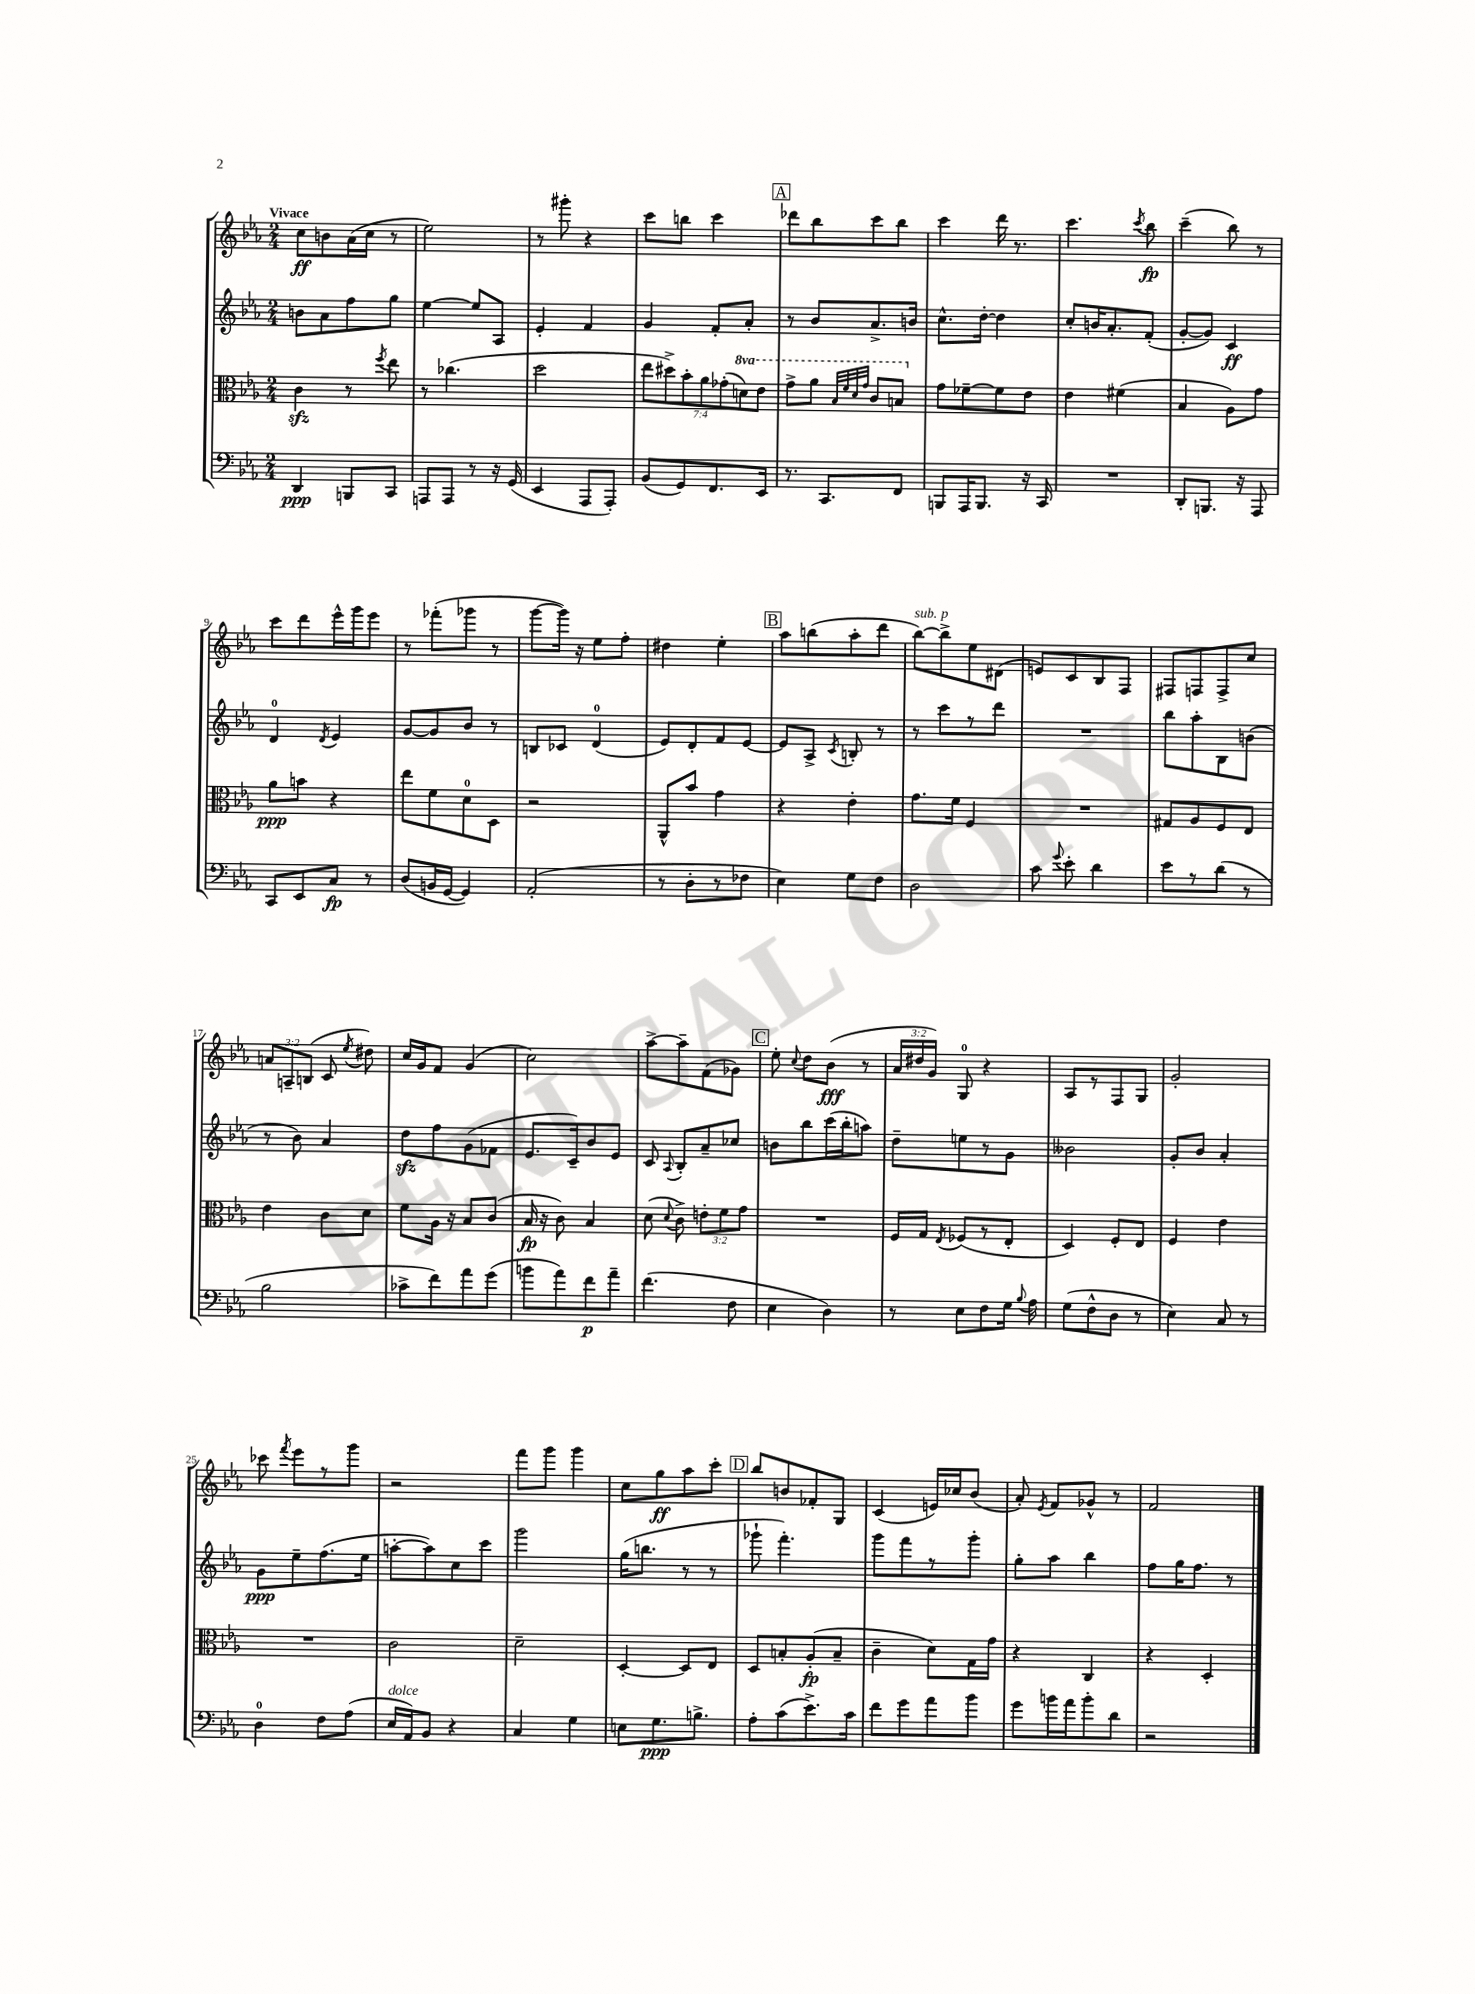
<<
\new StaffGroup <<
\new Staff = "s0" {
    \clef treble \key ees \major \numericTimeSignature \time 2/4 \override Staff.TupletNumber.text = #tuplet-number::calc-fraction-text \tempo "Vivace"
    \autoBeamOff c''8[\ff b'8 aes'16( c''16] r8 |
    ees''2) |
    r8 gis'''8-. r4 |
    c'''8[ b''8] c'''4 |
    \mark \markup { \box "A" } des'''8[ bes''8 c'''8 bes''8] |
    c'''4 d'''16 r8. |
    c'''4. \acciaccatura { c'''8 } bes''8\fp |
    c'''4--( bes''8) r8 |
    c'''8[ d'''8 ees'''16-^ g'''16 ees'''8] |
    r8 fes'''8[-.( ges'''8] r8 |
    g'''8[~ g'''16]) r16 ees''8[ f''8]-. |
    dis''4 ees''4-. |
    \mark \markup { \box "B" } aes''8[ b''8( aes''8-. d'''8] |
    bes''8[~^\markup { \italic "sub. p" }) bes''8-> ees''8 dis'8]( |
    e'8[) c'8 bes8 f8] |
    fis8[ f8 f8-> c''8] |
    \tuplet 3/2 { a'8[ a8-- b8]( } c'8 \acciaccatura { ees''8 } dis''8) |
    c''16[ g'16 f'8] g'4( |
    c''2) |
    aes''8[~-> aes''8-- f'8( ges'8]) |
    \mark \markup { \box "C" } ees''8-. \appoggiatura { c''8 } d''8[ bes'8]\fff( r8 |
    \tuplet 3/2 { aes'16[ dis''16 g'16]) } g8-0 r4 |
    aes8[ r8 f8 g8] |
    g'2-. |
    ces'''8 \acciaccatura { f'''8 } ees'''8[ r8 g'''8] |
    r2 |
    f'''8[ g'''8] g'''4 |
    c''8[ g''8\ff aes''8 c'''8]-. |
    \mark \markup { \box "D" } bes''8[ b'8 fes'8-. g8] |
    c'4( e'16[) ces''16 bes'8]( |
    aes'8-.) \acciaccatura { ees'8 } f'8[ ges'8]-^ r8 |
    f'2 \bar "|." |
}
\new Staff = "s1" {
    \clef treble \key ees \major \numericTimeSignature \time 2/4
    \autoBeamOff b'8[ aes'8 f''8 g''8] |
    ees''4~ ees''8[ aes8] |
    ees'4-. f'4 |
    g'4 f'8[-. aes'8]-. |
    \mark \markup { \box "A" } r8 bes'8[ aes'8.-> b'16] |
    c''8.[-^ d''16]~-. d''4 |
    c''8[-. b'16 aes'8.-. f'8]-.( |
    g'8[~-. g'8]) c'4\ff |
    d'4-0 \acciaccatura { d'8 } ees'4 |
    g'8[~ g'8 bes'8] r8 |
    b8[ ces'8] d'4-0( |
    ees'8[) d'8-. f'8 ees'8]~ |
    \mark \markup { \box "B" } ees'8[ aes8]-> \acciaccatura { c'8 } b8-. r8 |
    r8 c'''8[ r8 d'''8] |
    R2 |
    bes''8[ aes''8-. bes8 b'8]( |
    r8 bes'8) aes'4 |
    d''8[\sfz f''8 g'8( fes'8] |
    ees'8.[ c'16--) bes'8 ees'8] |
    c'8 \appoggiatura { aes8 } bes8[-. aes'8-- ces''8] |
    \mark \markup { \box "C" } b'8[ bes''8 c'''16( bes''16-. a''8]) |
    d''8[-- e''8 r8 g'8] |
    beses'2 |
    g'8[-. bes'8] aes'4-. |
    g'8[\ppp ees''8-- f''8.( ees''16] |
    a''8[~-. a''8) c''8 c'''8] |
    g'''2 |
    g''16[( b''8.] r8 r8 |
    \mark \markup { \box "D" } ges'''8-! f'''4.-.) |
    g'''8[ f'''8 r8 g'''8]-. |
    g''8[-. aes''8] bes''4 |
    f''8[ g''16 f''8.] r8 \bar "|." |
}
\new Staff = "s2" {
    \clef alto \key ees \major \numericTimeSignature \time 2/4 \override Staff.TupletNumber.text = #tuplet-number::calc-fraction-text \set Staff.ottavationMarkups = #ottavation-simple-ordinals
    \autoBeamOff c'4\sfz r8 \acciaccatura { f''8 } ees''8 |
    r8 ces''4.( |
    d''2 |
    \tuplet 7/4 { ees''8[ dis''8->) bes'8-. aes'8 ges'8-.( \ottava #1 d''8) ees''8] } |
    \mark \markup { \box "A" } g''8[-> aes''8] \grace { bes'32[ f''32 d''32 g''32] } c''8[ b'8] \ottava #0 |
    g'8[ fes'8~-- fes'8 ees'8] |
    ees'4 fis'4( |
    bes4 aes8[) g'8] |
    aes'8[\ppp b'8] r4 |
    ees''8[ f'8 d'8-0 d8] |
    r2 |
    aes,8[-^ bes'8] g'4 |
    \mark \markup { \box "B" } r4 ees'4-. |
    g'8.[ f'16] f4 |
    R2 |
    gis8[ aes8 f8 ees8] |
    ees'4 c'8[ d'8] |
    f'8[ aes16] r16 bes8[ c'8]( |
    bes16\fp r16 c'8) bes4 |
    d'8( \appoggiatura { d'8 } c'8->) \tuplet 3/2 { e'8[-. f'8 g'8] } |
    \mark \markup { \box "C" } R2 |
    f16[ g16] \acciaccatura { ees8 } fes8[( r8 ees8]-. |
    d4) f8[-. ees8] |
    f4 ees'4 |
    R2 |
    c'2 |
    d'2-- |
    d4~-. d8[ ees8] |
    \mark \markup { \box "D" } d8[ b8-. aes8-.\fp( b8]-- |
    c'4-- d'8[) g16 g'16] |
    r4 c4 |
    r4 d4-. \bar "|." |
}
\new Staff = "s3" {
    \clef bass \key ees \major \numericTimeSignature \time 2/4
    \autoBeamOff d,4\ppp b,,8[ c,8] |
    a,,8[ a,,8] r8 r16 g,16( |
    ees,4 aes,,8[ aes,,8]-.) |
    bes,8[( g,8) f,8. ees,16] |
    \mark \markup { \box "A" } r8. c,8.[ f,8] |
    b,,8[ aes,,16 b,,8.] r16 c,16 |
    R2 |
    d,8[-. b,,8.] r16 aes,,8 |
    c,8[ ees,8 c8]\fp r8 |
    d8[( b,16 g,16]~ g,4) |
    aes,2-.( |
    r8 d8[-. r8 fes8] |
    \mark \markup { \box "B" } ees4) g8[ f8] |
    d2 |
    c'8 \appoggiatura { g'8 } ees'8-. d'4 |
    ees'8[ r8 d'8]( r8 |
    bes2 |
    ces'8[-> f'8) aes'8 g'8]( |
    b'8[ aes'8) f'8\p aes'8]-- |
    f'4.( f8 |
    \mark \markup { \box "C" } ees4 d4) |
    r8 ees8[ f8 g16] \appoggiatura { bes8 } aes16 |
    g8[( f8-^ d8] r8 |
    ees4) c8 r8 |
    d4-0 f8[ aes8]( |
    ees16[^\markup { \italic "dolce" } aes,16) bes,8] r4 |
    c4 g4 |
    e8[ g8.\ppp b8.]-> |
    \mark \markup { \box "D" } aes8[-. c'8( ees'8.->) c'16] |
    f'8[ g'8 aes'8 bes'8] |
    g'8[ b'16 aes'16 b'8-. d'8] |
    r2 \bar "|." |
}
>>
>>
